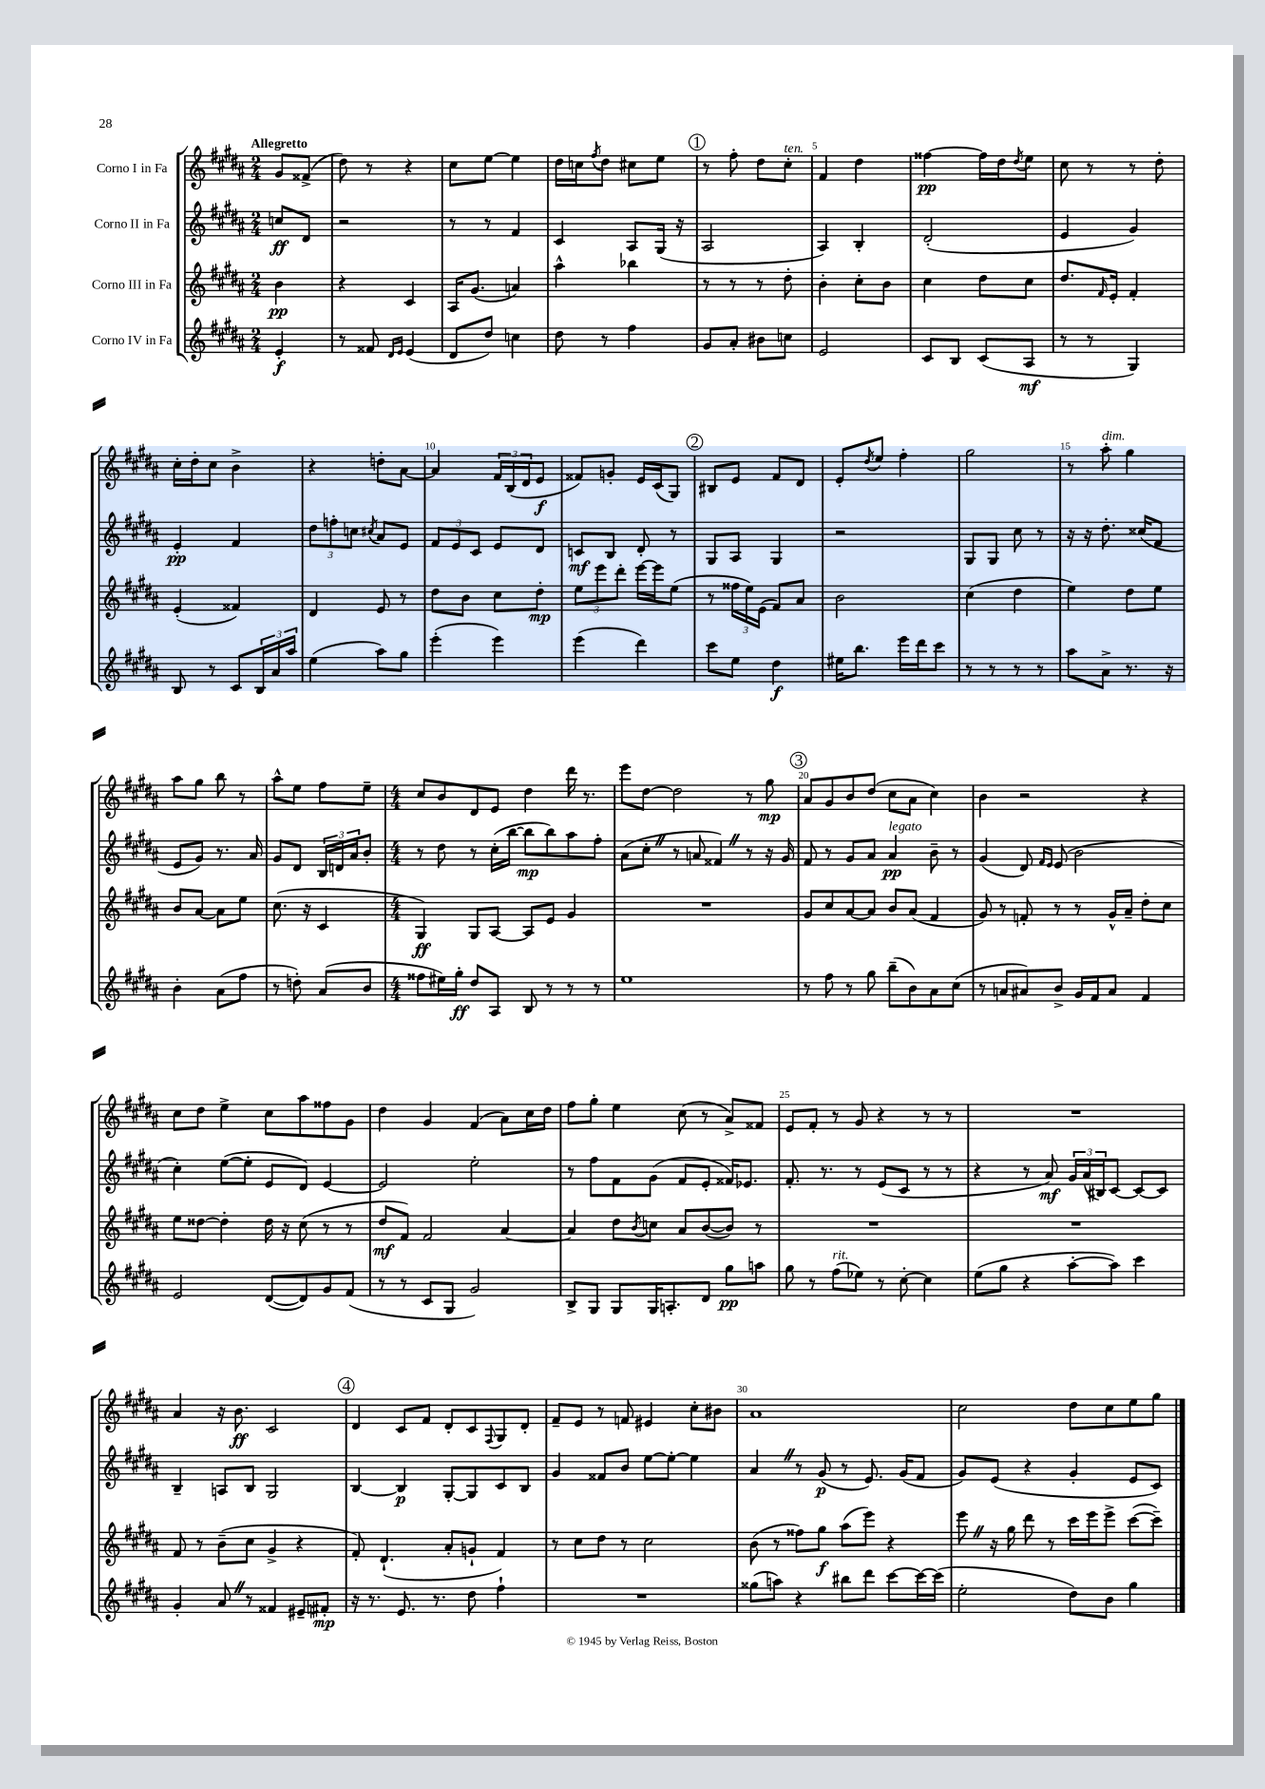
<<
\new StaffGroup <<
\new Staff = "s0" \with { instrumentName = "Corno I in Fa" } {
    \clef treble \key b \major \numericTimeSignature \time 2/4 \partial 4 \tempo "Allegretto"
    gis'8 fisis'8->( |
    dis''8) r8 r4 |
    cis''8 e''8~ e''4 |
    dis''16 c''16 \acciaccatura { fis''8 } dis''8 cis''8 e''8 |
    \mark \markup { \circle "1" } r8 fis''8-. dis''8 cis''8-.^\markup { \italic "ten." } |
    fis'4 dis''4 |
    fisis''4~\pp fisis''16 dis''16 \acciaccatura { dis''8 } e''8 |
    cis''8 r8 r8 dis''8-. |
    cis''16-. dis''16-. cis''8 b'4-> |
    r4 d''8-. ais'8~ |
    ais'4 \tuplet 3/2 { fis'16 b16( dis'16 } e'8\f |
    fisis'8) g'8-. e'16 cis'16( gis8) |
    \mark \markup { \circle "2" } bis8 e'8 fis'8 dis'8 |
    e'8-. \acciaccatura { dis''8 } e''8 fis''4-. |
    gis''2 |
    r8 ais''8-.^\markup { \italic "dim." } gis''4 |
    ais''8 gis''8 b''8 r8 |
    ais''8-^ e''8 fis''8 e''8-- |
    \numericTimeSignature \time 4/4 cis''8 b'8 dis'8 e'8 dis''4 dis'''16 r8. |
    e'''8 dis''8~ dis''2 r8 gis''8\mp |
    \mark \markup { \circle "3" } ais'8 gis'8 b'8 dis''8( cis''8 ais'8 cis''4) |
    b'4 r2 r4 |
    cis''8 dis''8 e''4-> cis''8 ais''8 fisis''8 gis'8 |
    dis''4 gis'4 fis'4( ais'8) cis''16 dis''16 |
    fis''8 gis''8-. e''4 cis''8( r8 ais'8->) fisis'8 |
    e'8 fis'8-. r8 gis'8 r4 r8 r8 |
    R1 |
    ais'4 r16 b'8.\ff cis'2 |
    \mark \markup { \circle "4" } dis'4 cis'8 fis'8 dis'8-. cis'8 \appoggiatura { fis8 } gis8 dis'8-. |
    fis'8-- e'8 r8 f'8 eis'4 cis''8-. bis'8 |
    ais'1 |
    cis''2 dis''8 cis''8 e''8 gis''8 \bar "|." |
}
\new Staff = "s1" \with { instrumentName = "Corno II in Fa" } {
    \clef treble \key b \major \numericTimeSignature \time 2/4 \partial 4
    c''8\ff dis'8 |
    r2 |
    r8 r8 fis'4 |
    cis'4 ais8 gis16( r16 |
    \mark \markup { \circle "1" } ais2 |
    ais4) b4-. |
    dis'2-.( |
    e'4 gis'4) |
    e'4-.\pp fis'4 |
    \tuplet 3/2 { dis''8 f''8-. c''8 } \acciaccatura { cis''8 } ais'8 e'8 |
    \tuplet 3/2 { fis'8 e'8 cis'8 } e'8 dis'8 |
    c'8\mf b8 dis'8-. r8 |
    \mark \markup { \circle "2" } gis8 ais8 gis4 |
    r2 |
    gis8 gis8 cis''8 r8 |
    r16 r16 dis''8.-. cisis''16( fis'8 |
    e'8 gis'8) r8. ais'16 |
    gis'8 dis'8 \tuplet 3/2 { b16 d'16 ais'16 } b'8-. |
    \numericTimeSignature \time 4/4 r8 dis''8 r8 cis''16-.( b''16~ b''8\mp b''8) ais''8 fis''8-. |
    ais'8( cis''8-. \once \override BreathingSign.text = \markup { \musicglyph "scripts.caesura.straight" } \breathe r8 a'8 fisis'4) \once \override BreathingSign.text = \markup { \musicglyph "scripts.caesura.straight" } \breathe r8 r16 gis'16 |
    \mark \markup { \circle "3" } fis'8 r8 gis'8 ais'8 ais'4\pp^\markup { \italic "legato" } b'8-- r8 |
    gis'4( dis'8) \grace { fis'16 e'16 } e'8( b'2 |
    cis''4-.) e''8~( e''8-. e'8 dis'8) e'4~ |
    e'2 e''2-. |
    r8 fis''8 fis'8 gis'8( fis'8 e'8-. fisis'16) ees'8. |
    fis'8.-. r8. r8 e'8( cis'8 r8 r8 |
    r4 r8 ais'8\mf) \tuplet 3/2 { gis'16 ais'16( bis16) } cis'8~ cis'8~ cis'8 |
    b4-- a8 b8 gis2 |
    \mark \markup { \circle "4" } b4~ b4\p gis8~-. gis8 cis'8 b8 |
    gis'4 fisis'8 b'8 e''8~ e''8~-. e''4 |
    ais'4 \once \override BreathingSign.text = \markup { \musicglyph "scripts.caesura.straight" } \breathe r8 gis'8\p( r8 e'8.) gis'16( fis'8 |
    gis'8) e'8( r4 gis'4-. e'8 cis'8) \bar "|." |
}
\new Staff = "s2" \with { instrumentName = "Corno III in Fa" } {
    \clef treble \key b \major \numericTimeSignature \time 2/4 \partial 4
    b'4\pp |
    r4 cis'4 |
    ais16 gis'8.( a'4) |
    ais''4-^ bes''4 |
    \mark \markup { \circle "1" } r8 r8 r8 dis''8-. |
    b'4-. cis''8-. b'8 |
    cis''4 dis''8 cis''8 |
    dis''8. \grace { fis'16 } e'16-. fis'4-. |
    e'4-.( fisis'4) |
    dis'4 e'8 r8 |
    dis''8 b'8 cis''8 dis''8-.\mp |
    \tuplet 3/2 { e''8 e'''8 dis'''8-. } e'''16~ e'''16 e''8( |
    \mark \markup { \circle "2" } r8 \tuplet 3/2 { fisis''16 e''16) e'16( } fis'8) ais'8 |
    b'2 |
    cis''4( dis''4 |
    e''4) dis''8 e''8 |
    b'8 ais'8~ ais'8 e''8 |
    cis''8.( r16 cis'4 |
    \numericTimeSignature \time 4/4 gis4\ff) gis8 ais8~ ais8 e'8 gis'4 |
    R1 |
    \mark \markup { \circle "3" } gis'8 cis''8 ais'8~ ais'8 b'8 ais'8( fis'4 |
    gis'8) r8 f'8-. r8 r8 gis'16-^ ais'16-- dis''8-. cis''8 |
    e''8 disis''8~ disis''4-. disis''16 r16 cis''8( r8 r8 |
    dis''8\mf fis'8) fis'2 ais'4~ |
    ais'4 dis''8 \acciaccatura { b'8 } c''8 ais'8 b'8~( b'8) r8 |
    R1 |
    R1 |
    fis'8 r8 b'8--( cis''8 gis'4-> r4 |
    \mark \markup { \circle "4" } fis'8-.) dis'4.-!( ais'8-. g'8-! fis'4) |
    r8 cis''8 dis''8 r8 cis''2 |
    b'8( r8 fisis''8) gis''8\f ais''8( e'''8) r4 |
    e'''8 \once \override BreathingSign.text = \markup { \musicglyph "scripts.caesura.straight" } \breathe r16 gis''16 dis'''8 r8 cis'''16 e'''16 e'''8-> cis'''8~( cis'''8--) \bar "|." |
}
\new Staff = "s3" \with { instrumentName = "Corno IV in Fa" } {
    \clef treble \key b \major \numericTimeSignature \time 2/4 \partial 4
    e'4-.\f |
    r8 fisis'8 \grace { dis'16 e'16 } e'4( |
    dis'8 dis''8) c''4 |
    dis''8 r8 fis''4 |
    \mark \markup { \circle "1" } gis'8 ais'8-. bis'8 c''8 |
    e'2 |
    cis'8 b8 cis'8( ais8\mf |
    r8 r8 gis4) |
    b8 r8 cis'8 \tuplet 3/2 { b16 ais'16 ais''16 } |
    e''4( ais''8) gis''8 |
    e'''4-.( e'''4) |
    e'''4( dis'''4) |
    \mark \markup { \circle "2" } cis'''8 e''8 dis''4\f |
    eis''16 b''8. e'''16 dis'''16 cis'''8 |
    r8 r8 r8 r8 |
    ais''8 ais'8-> r8. r16 |
    b'4-. ais'8( fis''8 |
    r8 d''8-.) ais'8( b'8 |
    \numericTimeSignature \time 4/4 fisis''8 eis''16) gis''16-.\ff dis''8 ais8 b8 r8 r8 r8 |
    e''1 |
    \mark \markup { \circle "3" } r8 fis''8 r8 gis''8 b''8--( b'8) ais'8 cis''8( |
    r8 a'8 ais'8) b'8-> gis'16 fis'16 ais'8 fis'4 |
    e'2 dis'8~( dis'8) gis'8 fis'8( |
    r8 r8 cis'8 gis8 gis'2) |
    b8-> gis8 gis8 gis16 a8.-. dis'8 gis''8\pp a''8 |
    gis''8 r8 fis''8^\markup { \italic "rit." }( ees''8) r8 cis''8~-. cis''4 |
    e''8( gis''8 r4 ais''8~-. ais''8) cis'''4 |
    gis'4-. ais'8 \once \override BreathingSign.text = \markup { \musicglyph "scripts.caesura.straight" } \breathe r8 fisis'4 eis'8-- fis'8-.\mp |
    \mark \markup { \circle "4" } r16 r8. e'8. r8. dis''8 fis''4-! |
    R1 |
    gisis''8( a''8) r4 bis''8 dis'''8 cis'''8~ cis'''16~ cis'''16( |
    e''2-. dis''8) b'8 gis''4 \bar "|." |
}
>>
>>
\layout { \context { \Score \override BarNumber.break-visibility = ##(#f #t #t) barNumberVisibility = #(every-nth-bar-number-visible 5) } }
